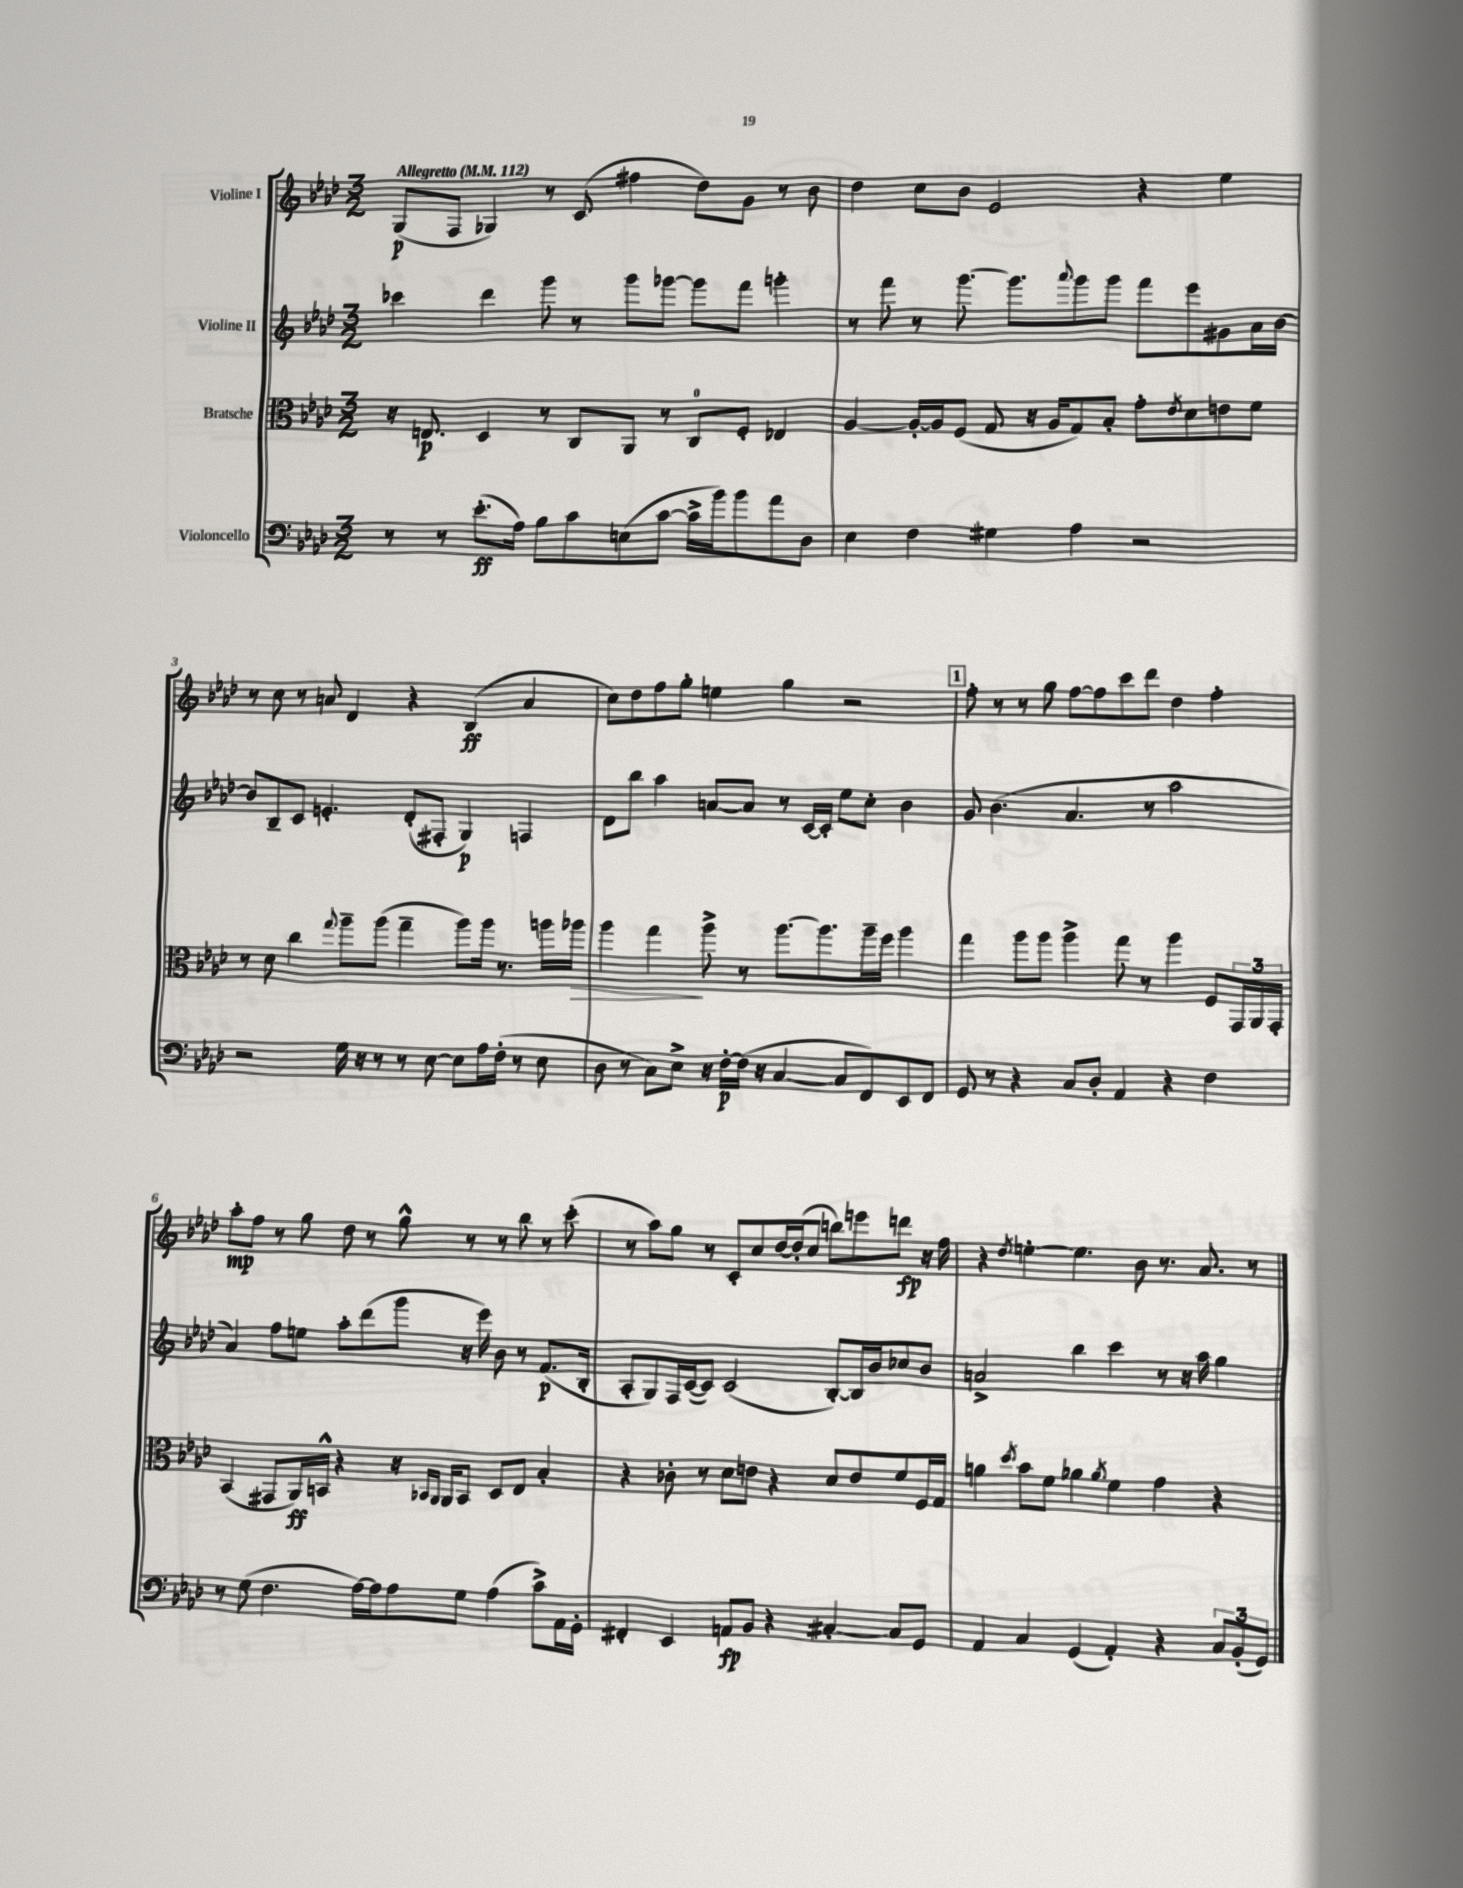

**kern	**kern	**kern	**kern
*staff4	*staff3	*staff2	*staff1
*clefF4	*clefC3	*clefG2	*clefG2
*k[b-e-a-d-]	*k[b-e-a-d-]	*k[b-e-a-d-]	*k[b-e-a-d-]
*M3/2	*M3/2	*M3/2	*M3/2
*MM112	*MM112	*MM112	*MM112
8r	16r	4ccc-	(8G
.	8.E	.	.
8r	.	.	8F
(8.e-'	4D-	4ddd-	4G-)
16A-)	.	.	.
8B-	8r	8ggg	8r
8c	8C	8r	(8c
(8E	8AA-	8ggg	4ff#
[8c	8r	[8ggg-	.
16c^]	8C	8ggg-]	8dd-)
16b-)	.	.	.
8b-	8F'	8fff	8g
8a-	4E-	4ggg'	8r
8D-	.	.	8b-
=	=	=	=
4E-	[4A-	8r	4dd-
.	.	8fff	.
4F	16A-'_	8r	8cc
.	16A-]	.	.
.	(8F	[8.ggg	8b-
4G#	8G	.	2e-
.	.	8.ggg]	.
.	16r	.	.
.	16A-	.	.
.	.	8qqaaa-	.
4A-	8G)	8ggg	.
.	8B-'	8ggg	.
2r	8g'	8fff	4r
.	8qe-	.	.
.	8d-	8eee-	.
.	8e	8g#	4ee-
.	8f	16a-	.
.	.	[16b-	.
=	=	=	=
2r	8r	8b-]	8r
.	8d-	8B-~	8cc
.	4cc	8c	8r
.	.	4.e'	8a
.	8qqgg	.	.
16G	8aa-~	.	4d-
16r	.	.	.
8r	(8aa-	.	.
8r	4gg~	(8d-'	4r
[8E-	.	8F#'	.
8E-]	8aa-)	4G)	(4B-
16A-	16aa-	.	.
(16F'	8.r	.	.
8r	.	4F	4a
8E-	16aa	.	.
.	16aa-	.	.
=	=	=	=
8D-	4aa-	8d-	8cc)
8r	.	8bb-	8dd-
8C)	4gg	4aa-	8ff
8E-^	.	.	8gg'
16r	8aa-^	[8a	4ee
[16F'	.	.	.
(16F]	8r	8a]	.
16r	.	.	.
[4C	[8.aa-	8r	4gg
.	.	[16c	.
.	8.aa-]	16c']	.
8C]	.	8ee-	2r
8FF)	16aa-~	8cc'	.
.	16ff	.	.
8EE-	4aa-	4b-	.
8FF	.	.	.
=	=	=	=
8GG	4gg	8g	8ff'
8r	.	(4.b-	8r
4r	8aa-	.	8r
.	8aa-	.	8gg
8C	4aa-^	4.a-	[8ff
8D-'	.	.	8ff]
4AA-	8gg	.	8ccc
.	8r	8r	8ddd-
4r	4aa-	2aa-	4dd-
4F	8F	.	4ff'
.	24GG	.	.
.	24AA-	.	.
.	24GG'	.	.
=	=	=	=
8r	(4BB-	4a-)	8aa-'
(8G	.	.	8ff
4.F	8GG#	8ff	8r
.	16AA-)	8ee	8gg
.	16BB^^	.	.
.	4r	8aa-'	8dd-
[16A-)	.	(8ddd-	8r
16A-]	.	.	.
8A-	16r	8ggg	8gg^^
.	16qqBB-	.	.
.	16qqAA-	.	.
.	16AA-	.	.
8G	8BB-	16r	8r
.	.	16eee-)	.
(4A-	8D-	8b-	8r
.	8E-	8r	8bb-
8c^)	4B-'	(8.f	8r
16AA-	.	.	(8ccc'
16GG'	.	16B-'	.
=	=	=	=
4FF#'	4r	8A-'	8r
.	.	8G)	8aa-)
4EE-	8c-'	16F	8gg
.	.	([16c	.
.	8r	8c])	8r
8AA	8d-	(2c	8c'
8BB-	8e	.	8cc
4r	4r	.	[16dd-
.	.	.	(16dd-']
.	.	.	8cc
[4C#'	8d-	[8B-')	8bb)
.	8e	16B-]	8eee
.	.	16b-	.
8C#]	8f	8cc-	8ddd
8GG	16F	8b-	16r
.	16G	.	16ff
=	=	=	=
4AA-	4a	2a^	4r
.	8qdd-	.	8qdd-
4C	8b-	.	[4ee'
.	8f	.	.
(4GG	4a-	4bb-	4.ee]
.	8qa-	.	.
4AA-')	4f	4ccc	.
.	.	.	8b-
4r	4g	8r	8.r
.	.	16r	.
.	.	16aa-	8.a-
12C	4r	4gg	.
(12BB-'	.	.	.
.	.	.	8r
12GG)	.	.	.
==	==	==	==
*-	*-	*-	*-
